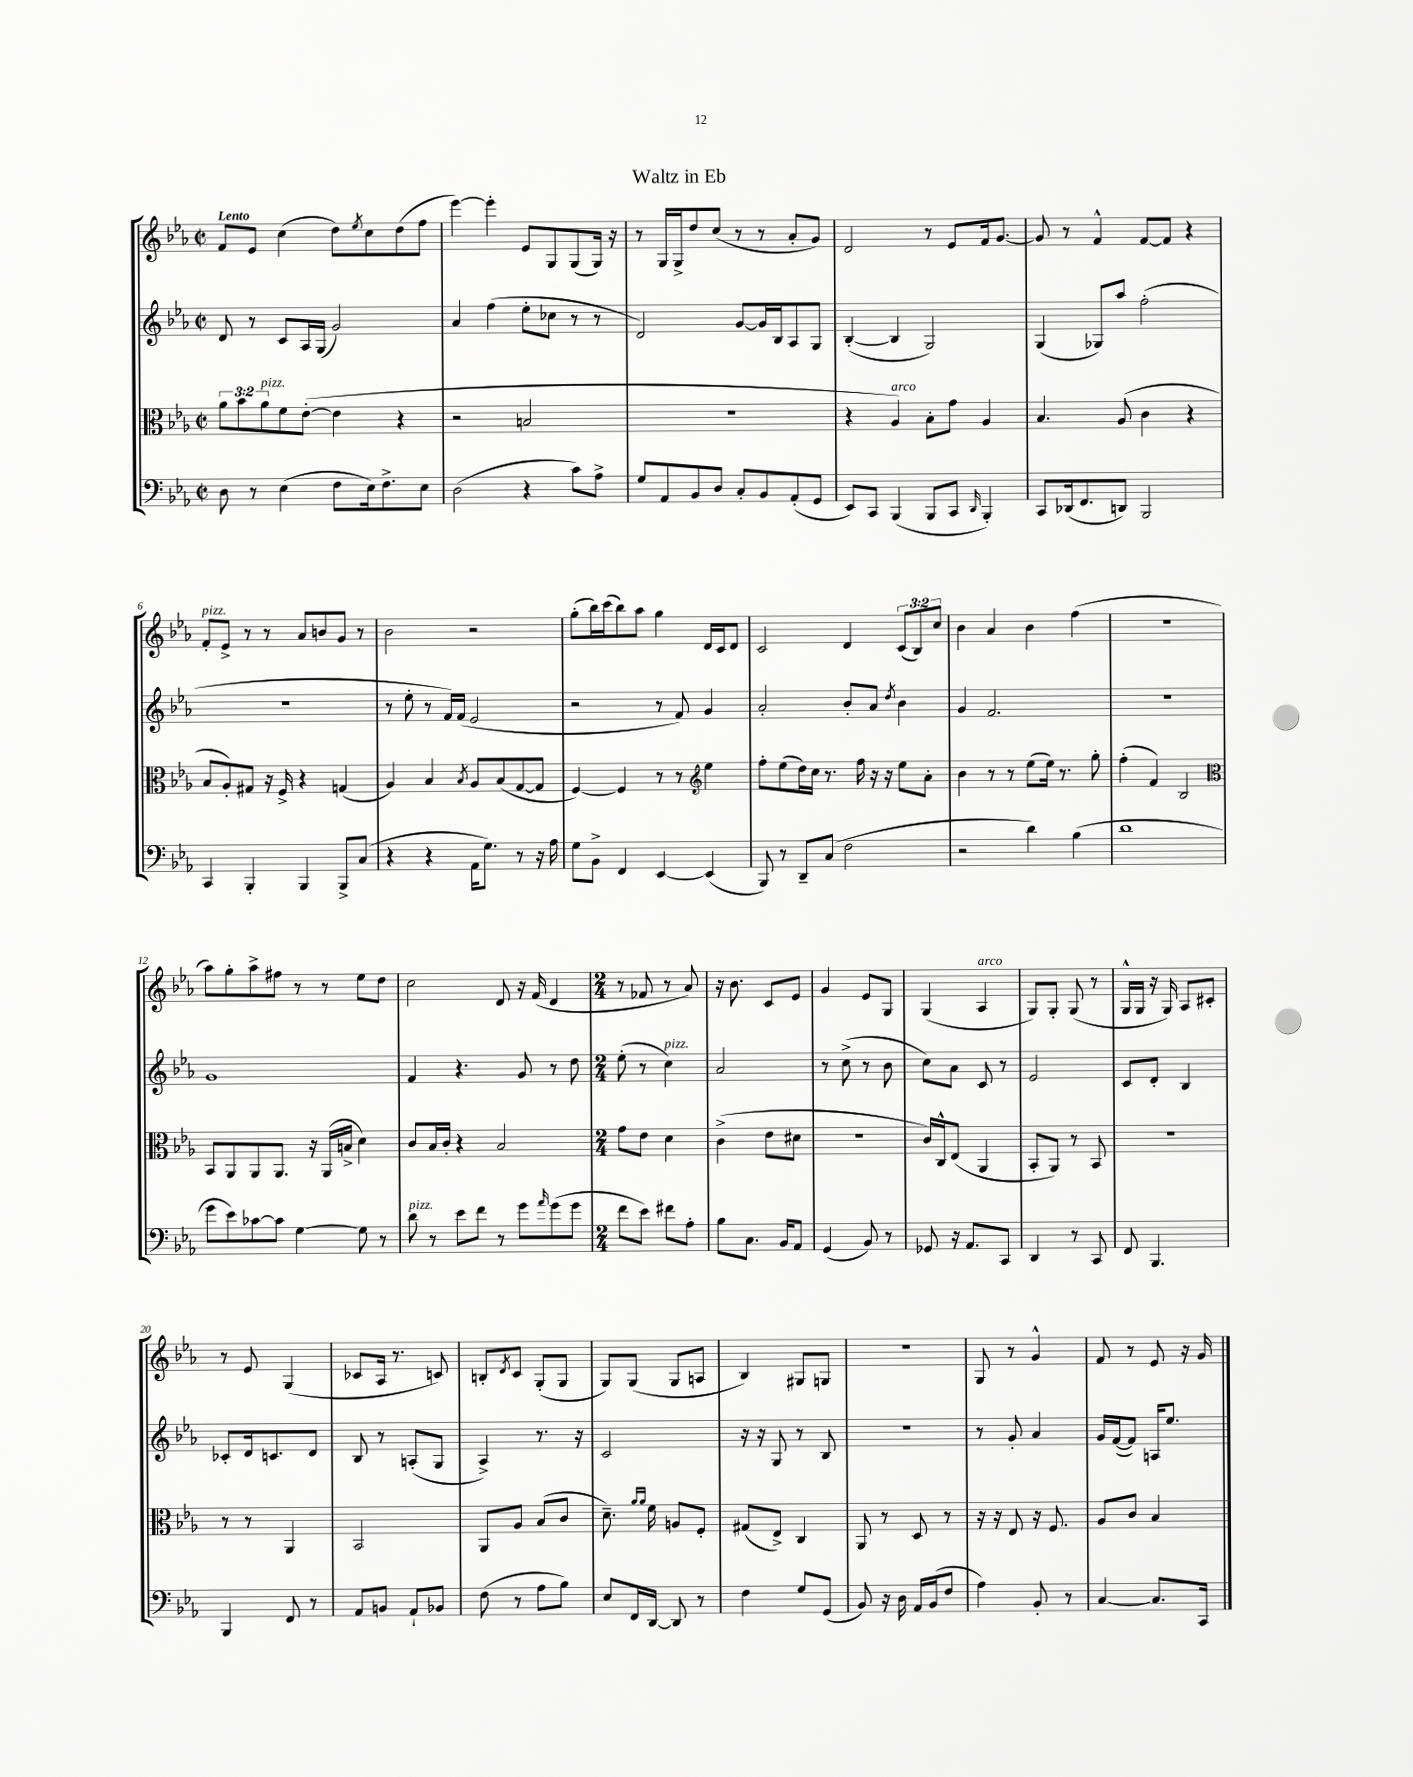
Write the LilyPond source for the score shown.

\header { title = "Waltz in Eb" }
<<
\new StaffGroup <<
\new Staff = "s0" {
    \clef treble \key ees \major \defaultTimeSignature \time 2/2 \override Staff.TupletNumber.text = #tuplet-number::calc-fraction-text \tempo "Lento"
    f'8 ees'8 c''4( d''8) \acciaccatura { ees''8 } c''8 d''8( f''8 |
    ees'''4~) ees'''4-. ees'8 g8 g8( g16) r16 |
    r8 g16 g16-> d''8 c''8( r8 r8 aes'8-. g'8) |
    d'2 r8 ees'8 f'16 g'8.~ |
    g'8 r8 f'4-^ f'8~ f'8 r4 |
    f'8-.^\markup { \italic "pizz." } ees'8-> r8 r8 aes'8 b'8 g'8 r8 |
    bes'2 r2 |
    g''8-.( bes''16) c'''16( bes''8) aes''8 g''4 d'16 c'16 d'8 |
    c'2 d'4 \tuplet 3/2 { c'8( bes8) c''8 } |
    bes'4 aes'4 bes'4 f''4( |
    r1 |
    aes''8) g''8-. aes''8-> fis''8 r8 r8 ees''8 d''8 |
    c''2 d'8 r16 f'16( d'4 |
    \numericTimeSignature \time 2/4 r8 fes'8 r8 aes'8) |
    r16 bes'8. c'8 ees'8 |
    g'4 ees'8 g8 |
    g4( aes4^\markup { \italic "arco" } |
    g8) g8-. g8( r8 |
    g16-^ g16 r16 g16) aes8 cis'8-. |
    r8 ees'8 g4( |
    ces'8 aes16 r8. c'8) |
    b8-. \acciaccatura { d'8 } c'8 g8-.( g8 |
    g8) g8( g8 a8 |
    bes4) gis8 g8 |
    R2 |
    g8 r8 g'4-^ |
    f'8 r8 ees'8 r16 g'16 \bar "|." |
}
\new Staff = "s1" {
    \clef treble \key ees \major \defaultTimeSignature \time 2/2
    d'8 r8 c'8 aes16 g16( g'2) |
    aes'4 f''4( ees''8-. ces''8 r8 r8 |
    d'2) g'8~ g'16 bes16 aes8 g8 |
    bes4~-.( bes4 g2) |
    g4( ges8) aes''8 f''2-.( |
    r1 |
    r8 ees''8-. r8 f'16) f'16( ees'2 |
    r2 r8 f'8) g'4 |
    aes'2-. bes'8-. aes'8 \acciaccatura { d''8 } bes'4 |
    g'4 f'2. |
    r1 |
    g'1 |
    f'4 r4. g'8 r8 d''8 |
    \numericTimeSignature \time 2/4 ees''8-.( r8 c''4^\markup { \italic "pizz." }) |
    aes'2 |
    r8 c''8->( r8 bes'8 |
    c''8) aes'8 c'8 r8 |
    ees'2 |
    c'8 d'8-. bes4 |
    ces'8-. d'16 c'8. d'8 |
    bes8 r8 a8-.( g8 |
    aes4->) r8. r16 |
    c'2 |
    r16 r16 g8 r8 bes8 |
    R2 |
    r8 g'8-. aes'4 |
    g'16 f'16~( f'8) a16 ees''8. \bar "|." |
}
\new Staff = "s2" {
    \clef alto \key ees \major \defaultTimeSignature \time 2/2 \override Staff.TupletNumber.text = #tuplet-number::calc-fraction-text
    \tuplet 3/2 { aes'8 bes'8 aes'8^\markup { \italic "pizz." } } f'8 ees'8~-.( ees'4 r4 |
    r2 b2 |
    r1 |
    r4 aes4^\markup { \italic "arco" }) bes8-. g'8 aes4 |
    bes4. aes8( c'4 r4 |
    bes8 aes8-.) gis8 r16 f16-> r4 g4( |
    aes4) bes4 \acciaccatura { bes8 } aes8 bes8( g8~ g8 |
    f4~) f4 r8 r8 \clef treble ees''4 |
    f''8-. ees''8( d''16) c''16 r8. f''16 r16 r16 ees''8 aes'8-. |
    bes'4 r8 r8 ees''8( ees''16) r8. g''8-. |
    f''4-.( f'4) bes2 |
    \clef alto bes,8 aes,8 aes,8 aes,8. r16 aes,16( b16-> d'4) |
    c'8 bes16 c'16-. r4 bes2 |
    \numericTimeSignature \time 2/4 g'8 ees'8 d'4 |
    c'4->( ees'8 dis'8 |
    R2 |
    c'16) c16-^ ees8( aes,4 |
    bes,8-. aes,8) r8 bes,8 |
    r2 |
    r8 r8 aes,4 |
    bes,2 |
    aes,8 aes8 bes8( c'8 |
    d'8.--) \grace { aes'16 aes'16 } f'16 a8 f8-. |
    gis8( ees8->) c4 |
    aes,8 r8 d8 r8 |
    r16 r16 ees8 r16 f8. |
    aes8 c'8 bes4 \bar "|." |
}
\new Staff = "s3" {
    \clef bass \key ees \major \defaultTimeSignature \time 2/2
    d8 r8 ees4( f8 ees16) f8.-> ees8 |
    d2( r4 c'8) aes8-> |
    g8 aes,8 bes,8 d8 c8-. bes,8 aes,8-.( g,8 |
    ees,8) c,8 bes,,4( bes,,8 c,8 \grace { d,16 } bes,,4-.) |
    c,8 des,16( f,8. d,8) bes,,2 |
    c,4 bes,,4-. bes,,4 bes,,8-> c8( |
    r4 r4 aes,16 g8.) r8 r16 aes16 |
    g8 bes,8-> f,4 ees,4~ ees,4( |
    bes,,8) r8 d,8-- c8( f2 |
    r2 d'4) bes4( |
    d'1 |
    g'8 ees'8) ces'8~ ces'8 g4~ g8 r8 |
    d'8^\markup { \italic "pizz." } r8 ees'8 f'8 r8 g'8 \grace { aes'16 } g'8( g'8 |
    \numericTimeSignature \time 2/4 f'8 ees'8) fis'8 aes8-. |
    bes8 c8. bes,16 aes,8 |
    g,4( bes,8) r8 |
    ges,8 r16 aes,8. c,8 |
    d,4 r8 c,8 |
    f,8 bes,,4. |
    bes,,4 f,8 r8 |
    aes,8 b,8 aes,8-! bes,8 |
    f8( r8 aes8 bes8) |
    ees8 f,16 d,16~ d,8 r8 |
    f4 g8 g,8( |
    bes,8) r16 d16 aes,16 bes,16( f8 |
    aes4) bes,8-. r8 |
    c4~ c8. c,16 \bar "|." |
}
>>
>>
